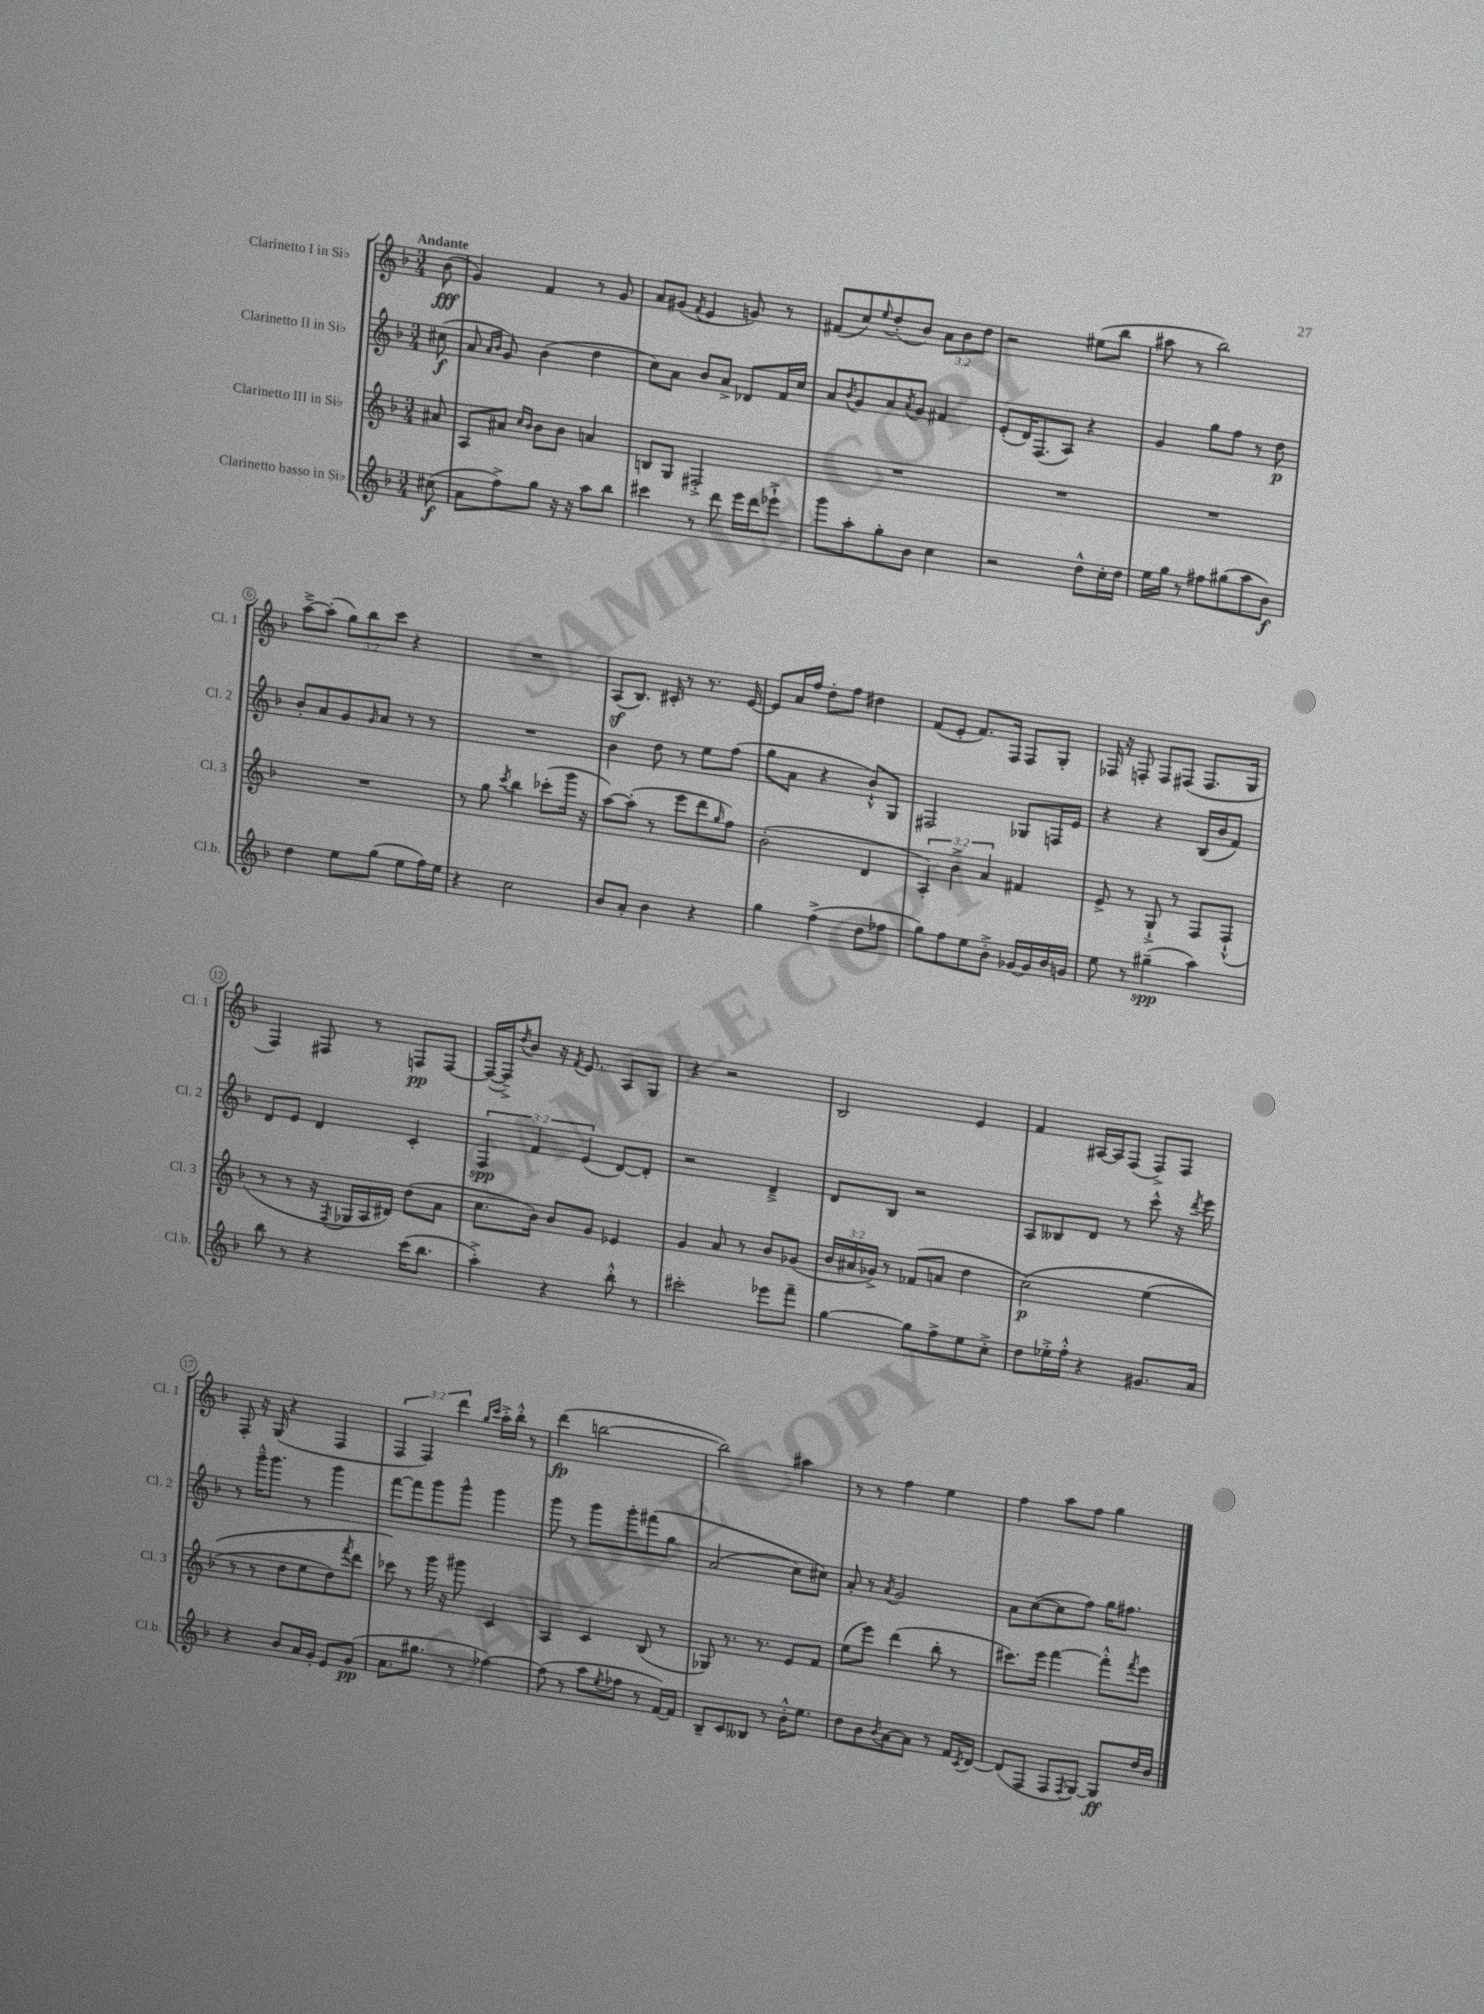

**kern	**dynam	**kern	**dynam	**kern	**dynam	**kern	**dynam
*part4	*part4	*part3	*part3	*part2	*part2	*part1	*part1
*staff4	*staff4	*staff3	*staff3	*staff2	*staff2	*staff1	*staff1
*I"Clarinetto basso in Si♭	*	*I"Clarinetto III in Si♭	*	*I"Clarinetto II in Si♭	*	*I"Clarinetto I in Si♭	*
*I'Cl.b.	*	*I'Cl. 3	*	*I'Cl. 2	*	*I'Cl. 1	*
*clefG2	*	*clefG2	*	*clefG2	*	*clefG2	*
*k[b-]	*	*k[b-]	*	*k[b-]	*	*k[b-]	*
*M3/4	*	*M3/4	*	*M3/4	*	*M3/4	*
=	=	=	=	=	=	=	=
!	!	!	!	!	!	!LO:TX:a:B:t=Andante	!
(8cc#X\	f	8a#X/	.	(8cc#X\	f	(8b-\	fff
=1	=1	=1	=1	=1	=1	=1	=1
8a\L	.	8A/L	.	8a/	.	4g/)	.
.	.	.	.	16qqa/LL	.	.	.
.	.	.	.	16qqb-/JJ	.	.	.
8ff^\)	.	8a#X/J	.	8g/)	.	.	.
.	.	16qqcc/LL	.	.	.	.	.
.	.	16qqb-/JJ	.	.	.	.	.
8gg\J	.	8b-\L	.	(4b-\	.	4f/	.
16r	.	8b-\J	.	.	.	.	.
16r	.	.	.	.	.	.	.
8aa\L	.	4an/	.	4dd\	.	8r	.
8bb-\J	.	.	.	.	.	8g/	.
=2	=2	=2	=2	=2	=2	=2	=2
4ccc#X\	.	8Bn/L	.	8cc\L)	.	8a/L	.
.	.	8G/J	.	8a\J	.	(8g#X/J	.
.	.	.	.	.	.	8qf/	.
8r	.	2F#X'^/	.	8b-/L	.	4e/	.
8ddd\	.	.	.	8a^/J	.	.	.
16eee\LL	.	.	.	8d-X/L	.	8gn/)	.
16ddd\J	.	.	.	.	.	.	.
8eee-X`^\J	.	.	.	16f/L	.	8r	.
.	.	.	.	16cc/JJ	.	.	.
=3	=3	=3	=3	=3	=3	=3	=3
8ggg\L	.	2.r	.	8a/L	.	(8f#X/L	.
.	.	.	.	8qb-/	.	.	.
8aa'\	.	.	.	8g/	.	8cc/)	.
.	.	.	.	.	.	8qqee/	.
8gg'\	.	.	.	8a/	.	(8dd'/	.
.	.	.	.	8qa/	.	.	.
8b-\J	.	.	.	8g/J	.	8b-/J)	.
4cc\	.	.	.	4f#X/	.	12a\L	.
.	.	.	.	.	.	12b-\	.
.	.	.	.	.	.	12dd\J	.
=4	=4	=4	=4	=4	=4	=4	=4
2r	.	2.r	.	(8e'/L	.	2r	.
.	.	.	.	16d/K)	.	.	.
.	.	.	.	(8.F/	.	.	.
.	.	.	.	8A/J)	.	.	.
8dd^^\L	.	.	.	4r	.	(8ee#X\L	.
16cc'\L	.	.	.	.	.	8bb-\J	.
16dd\JJ	.	.	.	.	.	.	.
=5	=5	=5	=5	=5	=5	=5	=5
16ee\LL	.	2.r	.	4g/	.	8aa#X\	.
16gg\JJ	.	.	.	.	.	.	.
8r	.	.	.	.	.	8r	.
8ff#X\L	.	.	.	8gg\L	.	2bb-\)	.
(8gg#X\	.	.	.	8ff\J	.	.	.
8aa\	.	.	.	8r	.	.	.
8b-\J)	f	.	.	8dd\	p	.	.
!!LO:LB:g=z
=6	=6	=6	=6	=6	=6	=6	=6
4dd\	.	2.r	.	8b-'/L	.	[8aa~^\L	.
.	.	.	.	8a/	.	(8aa'\J]	.
8ee\L	.	.	.	8g/	.	12gg\L)	.
.	.	.	.	.	.	12bb-\	.
.	.	.	.	16qqg/	.	.	.
(8gg\J	.	.	.	8a/J	.	.	.
.	.	.	.	.	.	12ccc\J	.
8ee\L	.	.	.	8r	.	4r	.
16ff\L)	.	.	.	8r	.	.	.
16ee\JJ	.	.	.	.	.	.	.
=7	=7	=7	=7	=7	=7	=7	=7
4r	.	8r	.	2.r	.	2.r	.
.	.	8gg\	.	.	.	.	.
.	.	8qccc/	.	.	.	.	.
2cc\	.	4bb-\	.	.	.	.	.
.	.	(8ccc-X'\L	.	.	.	.	.
.	.	16ggg\Jk	.	.	.	.	.
.	.	16r	.	.	.	.	.
=8	=8	=8	=8	=8	=8	=8	=8
8b-/L	.	[8aa\L)	.	4b-\	.	(8Az/L	.
8a'/J	.	(8aa'\J]	.	.	.	8.B-/J)	.
4b-\	.	8r	.	8dd\	.	.	.
.	.	.	.	.	.	16c#X'/	.
.	.	8eee\L	.	8r	.	8r	.
4r	.	8ddd\	.	8ee\L	.	8.r	.
.	.	16qqgg/	.	.	.	.	.
.	.	8ff\J)	.	(8ff\J	.	.	.
.	.	.	.	.	.	[16e/	.
=9	=9	=9	=9	=9	=9	=9	=9
4gg\	.	(2b-'\	.	8gg\L	.	8e/L]	.
.	.	.	.	8a\J	.	16a/L	.
.	.	.	.	.	.	16ff/JJ	.
(4ff^\	.	.	.	4r	.	8dd'\L	.
.	.	.	.	.	.	8ff\J	.
8dd\L	.	4d/	.	8b-`^^/L)	.	4dd#X\	.
8ff-X\J	.	.	.	8G/J	.	.	.
=10	=10	=10	=10	=10	=10	=10	=10
8gg\L)	.	6A'/)	.	2F#X/	.	(8f/L	.
8ff\	.	.	.	.	.	8e'/J	.
.	.	6b-^\	.	.	.	.	.
8ee\	.	.	.	.	.	8.f/L)	.
.	.	6a/	.	.	.	.	.
8b-'^\J	.	.	.	.	.	.	.
.	.	.	.	.	.	16F/Jk	.
[16g-X/LL	.	4f#X/	.	8G-X/L	.	8F/L	.
16g-/]	.	.	.	.	.	.	.
16b-/	.	.	.	16Fn/L	.	8G'/J	.
16gn/JJ	.	.	.	16e/JJ	.	.	.
=11	=11	=11	=11	=11	=11	=11	=11
8ee\	.	8e^/	.	4r	.	16F-X/	.
.	.	.	.	.	.	16r	.
8r	.	8r	.	.	.	8Fn'/	.
(4gg#X~\	spp	8G`^/	.	4r	.	8F/L	.
.	.	8r	.	.	.	(8F#X/J	.
4aa\)	.	8F/L	.	(16B-/LL	.	8.F#/L	.
.	.	.	.	16b-/J	.	.	.
.	.	(8F`^^/J	.	8f/J)	.	.	.
.	.	.	.	.	.	16G/Jk	.
!!LO:LB:g=z
=12	=12	=12	=12	=12	=12	=12	=12
8bb-\	.	8r	.	8d/L	.	4F/)	.
8r	.	8r	.	8e/J	.	.	.
4r	.	16r	.	4d/	.	8F#X/	.
.	.	8qF/	.	.	.	.	.
.	.	16G-X/LL	.	.	.	.	.
.	.	16A/	.	.	.	8r	.
.	.	16d#X/JJ)	.	.	.	.	.
(16ccc\KL	.	(8dd\L	.	4c'/	.	8Fn/L	pp
8.bb-\J	.	.	.	.	.	.	.
.	.	8a\J	.	.	.	[8F/J	.
=13	=13	=13	=13	=13	=13	=13	=13
4aa'^\)	.	8.cc\L	.	6F/	spp	(16F/LL_	.
.	.	.	.	.	.	16F~^/J])	.
.	.	.	.	.	.	8qdd/	.
.	.	.	.	.	.	8b-/J	.
.	.	.	.	6f/	.	.	.
.	.	16b-\Jk)	.	.	.	.	.
4r	.	8b-/L	.	.	.	16r	.
.	.	.	.	.	.	8qf/	.
.	.	.	.	.	.	8.e/	.
.	.	.	.	(6e/	.	.	.
.	.	8g/J	.	.	.	.	.
8bb-'^^\	.	4e-X/	.	[8d/L)	.	8A/L	.
8r	.	.	.	8d'/J]	.	8G/J	.
=14	=14	=14	=14	=14	=14	=14	=14
2ccc#X'\	.	4g/	.	2r	.	4r	.
.	.	8a/	.	.	.	2r	.
.	.	8r	.	.	.	.	.
8eee-X\L	.	8b-/L	.	4d~^/	.	.	.
8fff~\J	.	(8g-X/J	.	.	.	.	.
=15	=15	=15	=15	=15	=15	=15	=15
[4gg\	.	24b-/LL	.	8d/L	.	2B-/	.
.	.	24a#X/	.	.	.	.	.
.	.	24g-X^/JJ)	.	.	.	.	.
.	.	8r	.	8B-/J	.	.	.
8gg\L]	.	(8f-X/L	.	2r	.	.	.
8ff^\	.	8an/J	.	.	.	.	.
8ee\	.	4dd\	.	.	.	4e/	.
8cc'^\J	.	.	.	.	.	.	.
=16	=16	=16	=16	=16	=16	=16	=16
8dd\L	.	(2cc\)	p	8A/L	.	4f/	.
16ee-X'^\L	.	.	.	8B--X/	.	.	.
16ff'^^\JJ	.	.	.	.	.	.	.
4r	.	.	.	8d/J	.	[16A#X/LL	.
.	.	.	.	.	.	16A#/J]	.
.	.	.	.	8r	.	(8F/J	.
8.g#X/L	.	(4ee\	.	8ccc^^\	.	8F^/L)	.
.	.	.	.	16r	.	8F/J	.
.	.	.	.	8qddd/	.	.	.
16a/Jk	.	.	.	16eee\	.	.	.
!!LO:LB:g=z
=17	=17	=17	=17	=17	=17	=17	=17
4r	.	8r	.	8r	.	8F'/	.
.	.	8r	.	16ggg~^^\KL	.	16r	.
.	.	.	.	8.ggg\J	.	(16G/	.
8b-/L	.	8dd\L	.	.	.	4r	.
16a/L	.	8ee\	.	8r	.	.	.
16g'/JJ	.	.	.	.	.	.	.
8e/L	.	8dd\)	.	4ggg\	.	4F/	.
.	.	8qfff/	.	.	.	.	.
(8g/J	pp	8ddd\J	.	.	.	.	.
=18	=18	=18	=18	=18	=18	=18	=18
8.a\L	.	8ccc-X\)	.	[8fff\L	.	6F/	.
.	.	8r	.	8fff\]	.	.	.
.	.	.	.	.	.	6F/)	.
8.gg#X\J	.	.	.	.	.	.	.
.	.	16ggg\	.	8ggg\	.	.	.
.	.	16r	.	.	.	.	.
.	.	.	.	.	.	6ddd\	.
8r	.	8ggg#X\	.	8ggg^^\J	.	.	.
.	.	.	.	.	.	16qqgg/LL	.
.	.	.	.	.	.	16qqccc/JJ	.
[4ff-X\)	.	4c/	.	4ggg\	.	16aa'^\LL	.
.	.	.	.	.	.	16bb-'^^\JJ	.
.	.	.	.	.	.	8r	.
=19	=19	=19	=19	=19	=19	=19	=19
(8ff-\]	.	4A/	.	8ggg\	.	(4ddd\	fp
8r	.	.	.	8r	.	.	.
8aa\L	.	4c/	.	8ggg\L	.	[2bbn\	.
8qee/	.	.	.	.	.	.	.
8ff-X\J	.	.	.	8ggg'\	.	.	.
8r	.	(8B-/	.	(8fff#X\	.	.	.
[16f/LL)	.	8r	.	8gg\J	.	.	.
16f/JJ]	.	.	.	.	.	.	.
=20	=20	=20	=20	=20	=20	=20	=20
8B-~/L	.	8G-X/)	.	(2a/	.	2bb\])	.
8c/	.	8.r	.	.	.	.	.
8B--X/J	.	.	.	.	.	.	.
.	.	8.r	.	.	.	.	.
8r	.	.	.	.	.	.	.
16b-'^^\KL	.	8e/L	.	8cc\L)	.	4aa#X\	.
8.ee\J	.	.	.	.	.	.	.
.	.	8f/J	.	8cc#X\J)	.	.	.
=21	=21	=21	=21	=21	=21	=21	=21
8dd\L	.	(8ee\L	.	8a'/	.	8r	.
8b-\	.	8eee\J)	.	8r	.	8r	.
8qb-/	.	.	.	8qa/	.	.	.
[8a\	.	(4ddd\	.	2g/	.	4ff\	.
8a\J]	.	.	.	.	.	.	.
8r	.	8bb-'\	.	.	.	4ee\	.
16f/LL	.	8r	.	.	.	.	.
8qc/	.	.	.	.	.	.	.
[16d/JJ	.	.	.	.	.	.	.
=22	=22	=22	=22	=22	=22	=22	=22
(8d/L]	.	8.ccc#X\L)	.	8a\L	.	4ff\	.
8F/J	.	.	.	([8cc\	.	.	.
.	.	16eee\Jk	.	.	.	.	.
8F/L	.	[4fff\	.	8cc\]	.	8aa\L	.
8qF/	.	.	.	.	.	.	.
[8G/J)	.	.	.	8ff\J)	.	8ff\J	.
8G/L]	ff	8fff'^^\L]	.	16gg\KL	.	4gg\	.
.	.	.	.	8.ff#X\J	.	.	.
.	.	8qfff/	.	.	.	.	.
16dd/L	.	8eee\J	.	.	.	.	.
16b-/JJ	.	.	.	.	.	.	.
==	==	==	==	==	==	==	==
*-	*-	*-	*-	*-	*-	*-	*-
